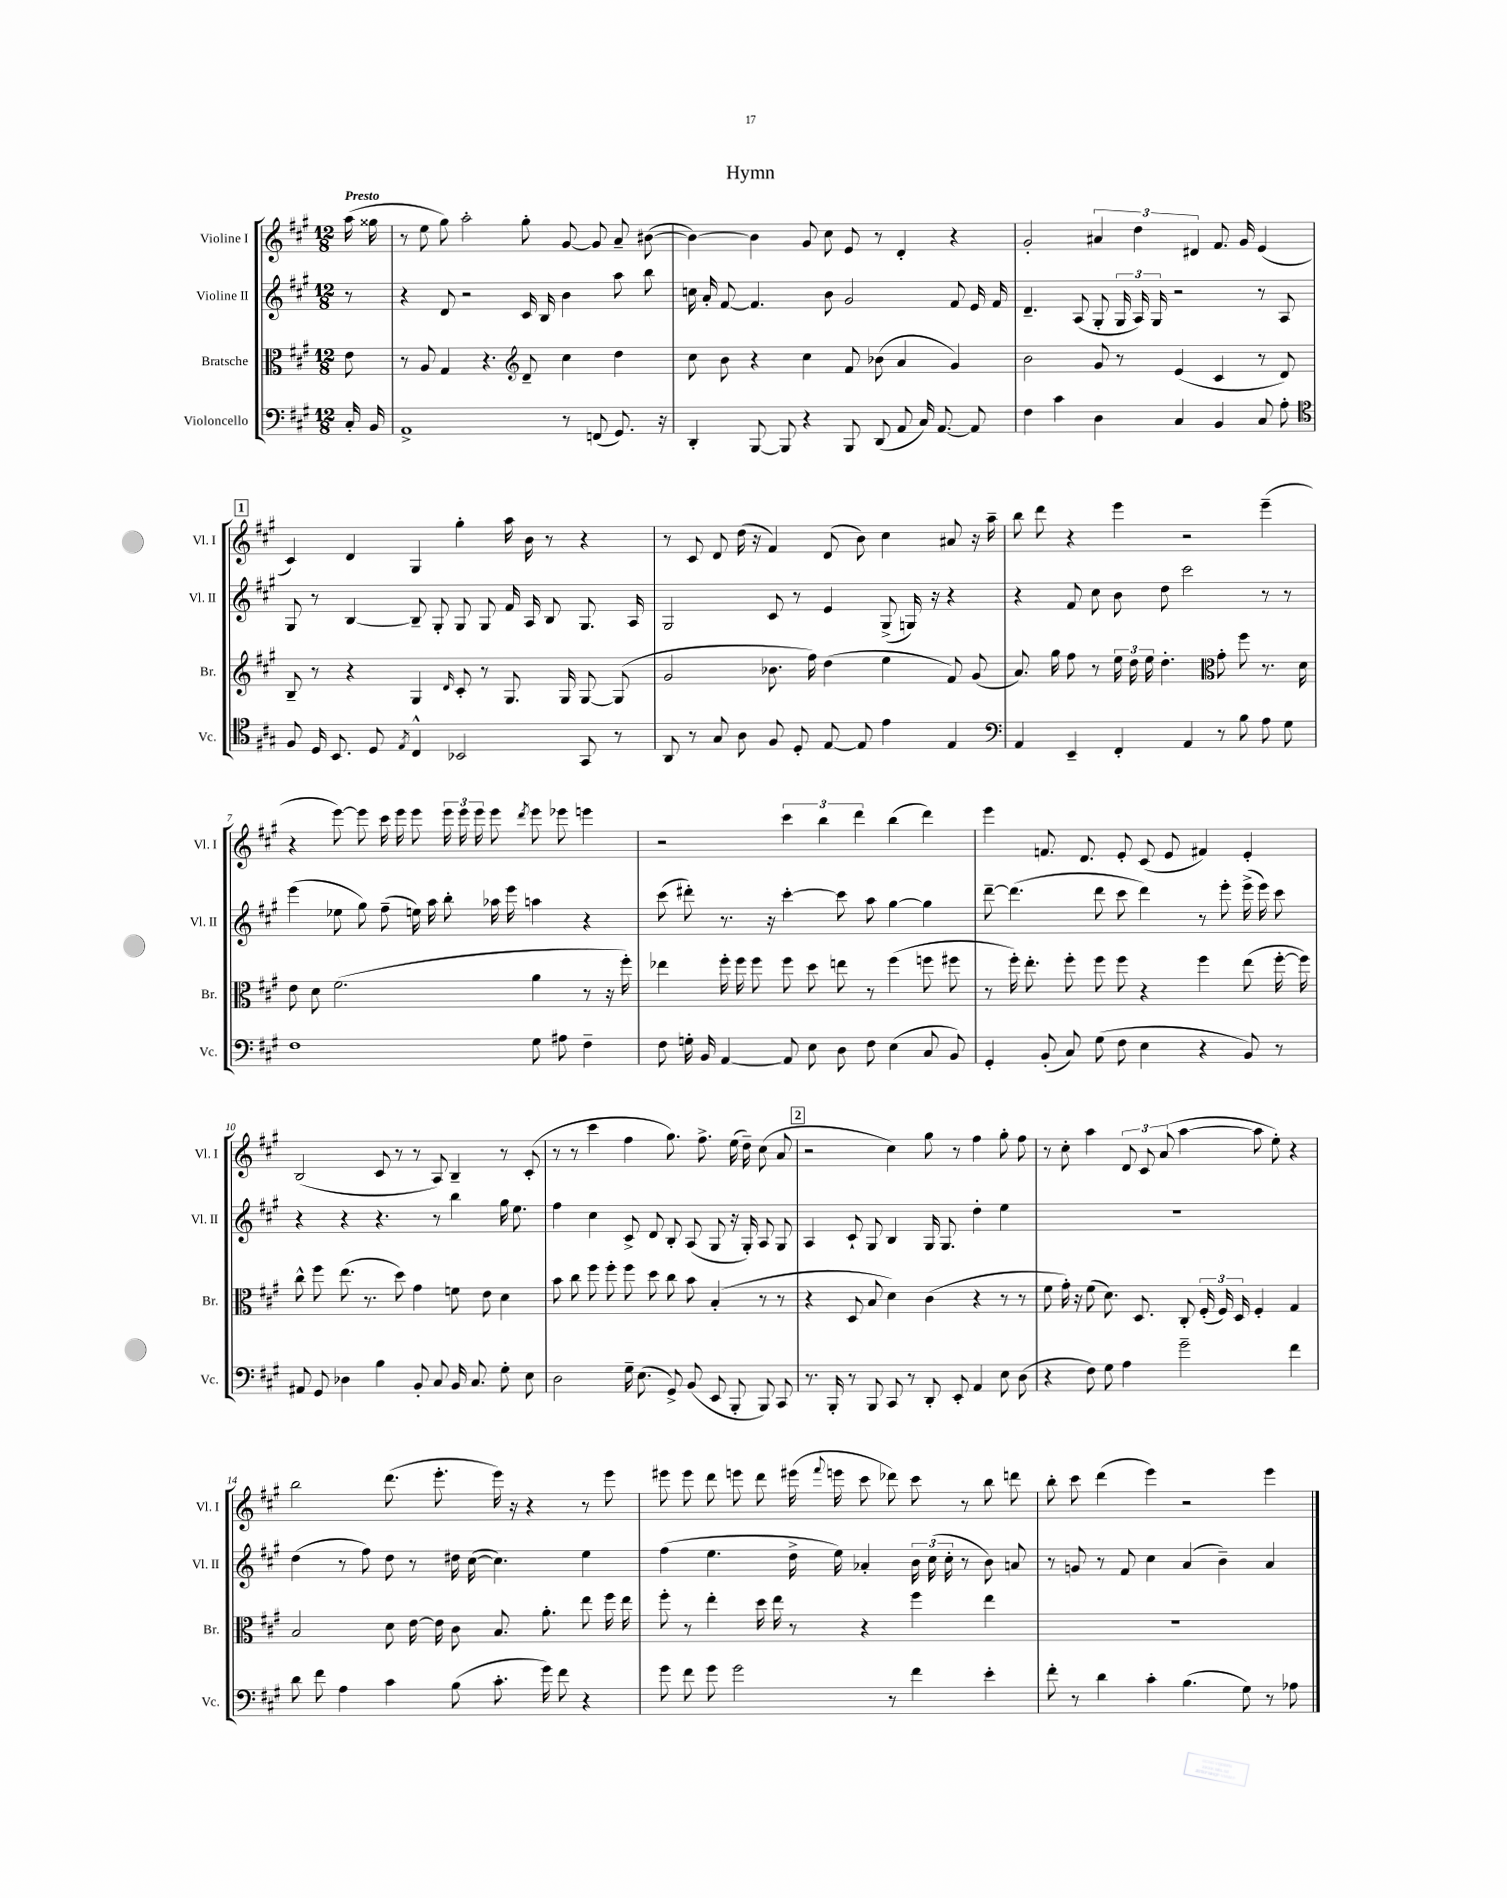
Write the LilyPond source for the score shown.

\header { title = "Hymn" }
<<
\new StaffGroup <<
\new Staff = "s0" \with { instrumentName = "Violine I" shortInstrumentName = "Vl. I" } {
    \clef treble \key a \major \numericTimeSignature \time 12/8 \partial 8 \tempo "Presto"
    \autoBeamOff a''16( gisis''16 |
    r8 e''8 gis''8) a''2-. gis''8-. gis'8~ gis'8 a'8-- bis'8~( |
    bis'4~) bis'4 gis'8 cis''8 e'8 r8 d'4-. r4 |
    gis'2-. \tuplet 3/2 { ais'4 d''4 dis'4 } fis'8. gis'16 e'4( |
    \mark \markup { \box "1" } cis'4) d'4 gis4 gis''4-. a''16 b'16 r8 r4 |
    r8 cis'8 d'8 d''16( r16 fis'4) d'8( b'8) cis''4 ais'8 r16 a''16-- |
    b''8 d'''8 r4 e'''4 r2 e'''4--( |
    r4 e'''8~) e'''8 cis'''16 e'''16 e'''8 \tuplet 3/2 { e'''16 e'''16 e'''16 } e'''8 \acciaccatura { d'''8 } e'''8 ees'''8 e'''4 |
    r2 \tuplet 3/2 { cis'''4 b''4 d'''4 } b''4( d'''4) |
    e'''4 f'8. d'8. e'8-. cis'8( e'8 fis'4) e'4-. |
    b2( cis'8 r8 r8 a8) b4-- r8 cis'8-.( |
    r8 r8 cis'''4 fis''4 gis''8.) fis''8.-> e''16( d''16--) cis''8( a'8 |
    \mark \markup { \box "2" } r2 cis''4) gis''8 r8 fis''4 gis''8-. fis''8 |
    r8 cis''8-. a''4 \tuplet 3/2 { d'8 cis'8 a'8( } a''4~ a''8 e''8-.) r4 |
    b''2 d'''8.( e'''8.-. e'''16) r16 r4 r8 e'''8 |
    eis'''8 eis'''8 d'''8 e'''8 d'''8 eis'''16( \appoggiatura { fis'''8 } e'''16 cis'''8 des'''8) cis'''8 r8 b''8 d'''8 |
    b''8-. cis'''8 d'''4( e'''4) r2 e'''4 \bar "|." |
}
\new Staff = "s1" \with { instrumentName = "Violine II" shortInstrumentName = "Vl. II" } {
    \clef treble \key a \major \numericTimeSignature \time 12/8 \partial 8
    \autoBeamOff r8 |
    r4 d'8 r2 cis'16 b16 b'4 a''8 b''8 |
    c''16 a'16-. fis'8~ fis'4. b'8 gis'2 fis'8 e'16 fis'16 |
    d'4.-- a8( gis8-. \tuplet 3/2 { gis16 a16) gis16 } r2 r8 a8 |
    \mark \markup { \box "1" } gis8 r8 b4~ b8-- gis8-. gis8 gis8 fis'16 a16 b8 gis8. a16 |
    gis2 cis'8 r8 e'4 gis8->( g16) r16 r4 |
    r4 fis'8 cis''8 b'8 d''8 cis'''2 r8 r8 |
    e'''4( ees''8 gis''8) fis''8--( e''16) a''16 b''8-. aes''16 e'''16 a''4 r4 |
    cis'''8( dis'''8-.) r8. r16 cis'''4~-. cis'''8 a''8 gis''4~ gis''4 |
    d'''8~-- d'''4.( d'''8 cis'''8 d'''4) r8 e'''8-. e'''16->( e'''16) cis'''8 |
    r4 r4 r4. r8 b''4 gis''16 e''8. |
    fis''4 cis''4 cis'8-> d'8 b8-. a8( gis8 r16 gis16-.) a8 gis8 |
    \mark \markup { \box "2" } a4 cis'8-! gis8 b4 gis16 gis8. d''4-. e''4 |
    R1. |
    d''4( r8 fis''8) d''8 r8 dis''16 cis''16~( cis''4.) e''4 |
    fis''4( e''4. d''16-> e''16) aes'4-. \tuplet 3/2 { b'16 cis''16( cis''16-. } r8 b'8) a'8 |
    r8 g'8 r8 fis'8 cis''4 a'4( b'4--) a'4 \bar "|." |
}
\new Staff = "s2" \with { instrumentName = "Bratsche" shortInstrumentName = "Br." } {
    \clef alto \key a \major \numericTimeSignature \time 12/8 \partial 8
    \autoBeamOff e'8 |
    r8 a8 gis4 r4. \clef treble d'8-- cis''4 d''4 |
    cis''8 b'8 r4 cis''4 fis'8 bes'8( a'4 gis'4) |
    b'2 gis'8 r8 e'4( cis'4 r8 d'8) |
    \mark \markup { \box "1" } b8-- r8 r4 gis4 \grace { d'16 } cis'8-. r8 gis8. gis16 gis8~ gis8( |
    gis'2 bes'8. fis''16) d''4( e''4 fis'8) gis'8( |
    a'8.) gis''16 fis''8 r8 \tuplet 3/2 { e''16 d''16 e''16 } d''4.-. \clef alto gis'8-. fis''8 r8. d'16 |
    e'8 d'8 fis'2.( a'4 r8 r16 fis''16-.) |
    ees''4 fis''16-. fis''16 fis''8 fis''8 d''8 e''8 r8 fis''4( f''8 fis''8 |
    r8 fis''16-.) e''8.-. fis''8-. fis''8 fis''8 r4 fis''4 e''8( fis''16~-. fis''16) |
    cis''8-^ fis''8 e''8.( r8. d''8) gis'4 f'8 e'8 d'4 |
    b'8 cis''8 fis''8 fis''8-. fis''8 d''8 cis''8 b'8 b4-.( r8 r8 |
    \mark \markup { \box "2" } r4 d8 b8 d'4) cis'4( r4 r8 r8 |
    fis'8 gis'16-.) r16 fis'8( d'8.) d8. cis8-. \tuplet 3/2 { fis16-.( fis16) d16 } fis4-. gis4 |
    b2 d'8 e'16~ e'16 cis'8 b8. a'8.-. e''8 fis''16 e''16 |
    fis''8-. r8 e''4-. d''16 e''16 r8 r4 fis''4 e''4 |
    R1. \bar "|." |
}
\new Staff = "s3" \with { instrumentName = "Violoncello" shortInstrumentName = "Vc." } {
    \clef bass \key a \major \numericTimeSignature \time 12/8 \partial 8
    \autoBeamOff cis16-. b,16 |
    a,1-> r8 f,8( gis,8.) r16 |
    d,4-. b,,8~ b,,8 r4 b,,8 d,8( a,8 cis16) a,8.~ a,8 |
    fis4 cis'4 d4 cis4 b,4 cis8 a8-. |
    \mark \markup { \box "1" } \clef tenor fis8 d16 b,8. d8 \acciaccatura { e8 } cis4-^ bes,2 gis,8 r8 |
    a,8 r8 gis8 a8 fis8 d8-. e8~ e8 e'4 e4 |
    \clef bass a,4 e,4-- fis,4-. a,4 r8 b8 a8 gis8 |
    fis1 gis8 ais8 fis4-- |
    fis8 g16-. b,16 a,4~ a,8 e8 d8 fis8 e4( cis8 b,8) |
    gis,4-. b,8-.( cis8) gis8( fis8 e4 r4 b,8) r8 |
    ais,8 gis,8 des4 b4 b,8-. cis8 b,16 cis8. gis8-. e8 |
    d2 gis16-- e8.( gis,8->) b,8( e,8 b,,8-. b,,8) cis,8 |
    \mark \markup { \box "2" } r8. b,,16-. r8 b,,8 cis,8 r8 d,8-. e,8-. a,4 e8 d8( |
    r4 fis8) gis8 a4 gis'2-- fis'4 |
    d'8 fis'8 a4 cis'4 b8( cis'8.-. gis'16) fis'8 r4 |
    gis'8 fis'8 gis'8 gis'2 r8 fis'4 e'4-. |
    fis'8-. r8 d'4 cis'4-. b4.( gis8) r8 aes8 \bar "|." |
}
>>
>>
